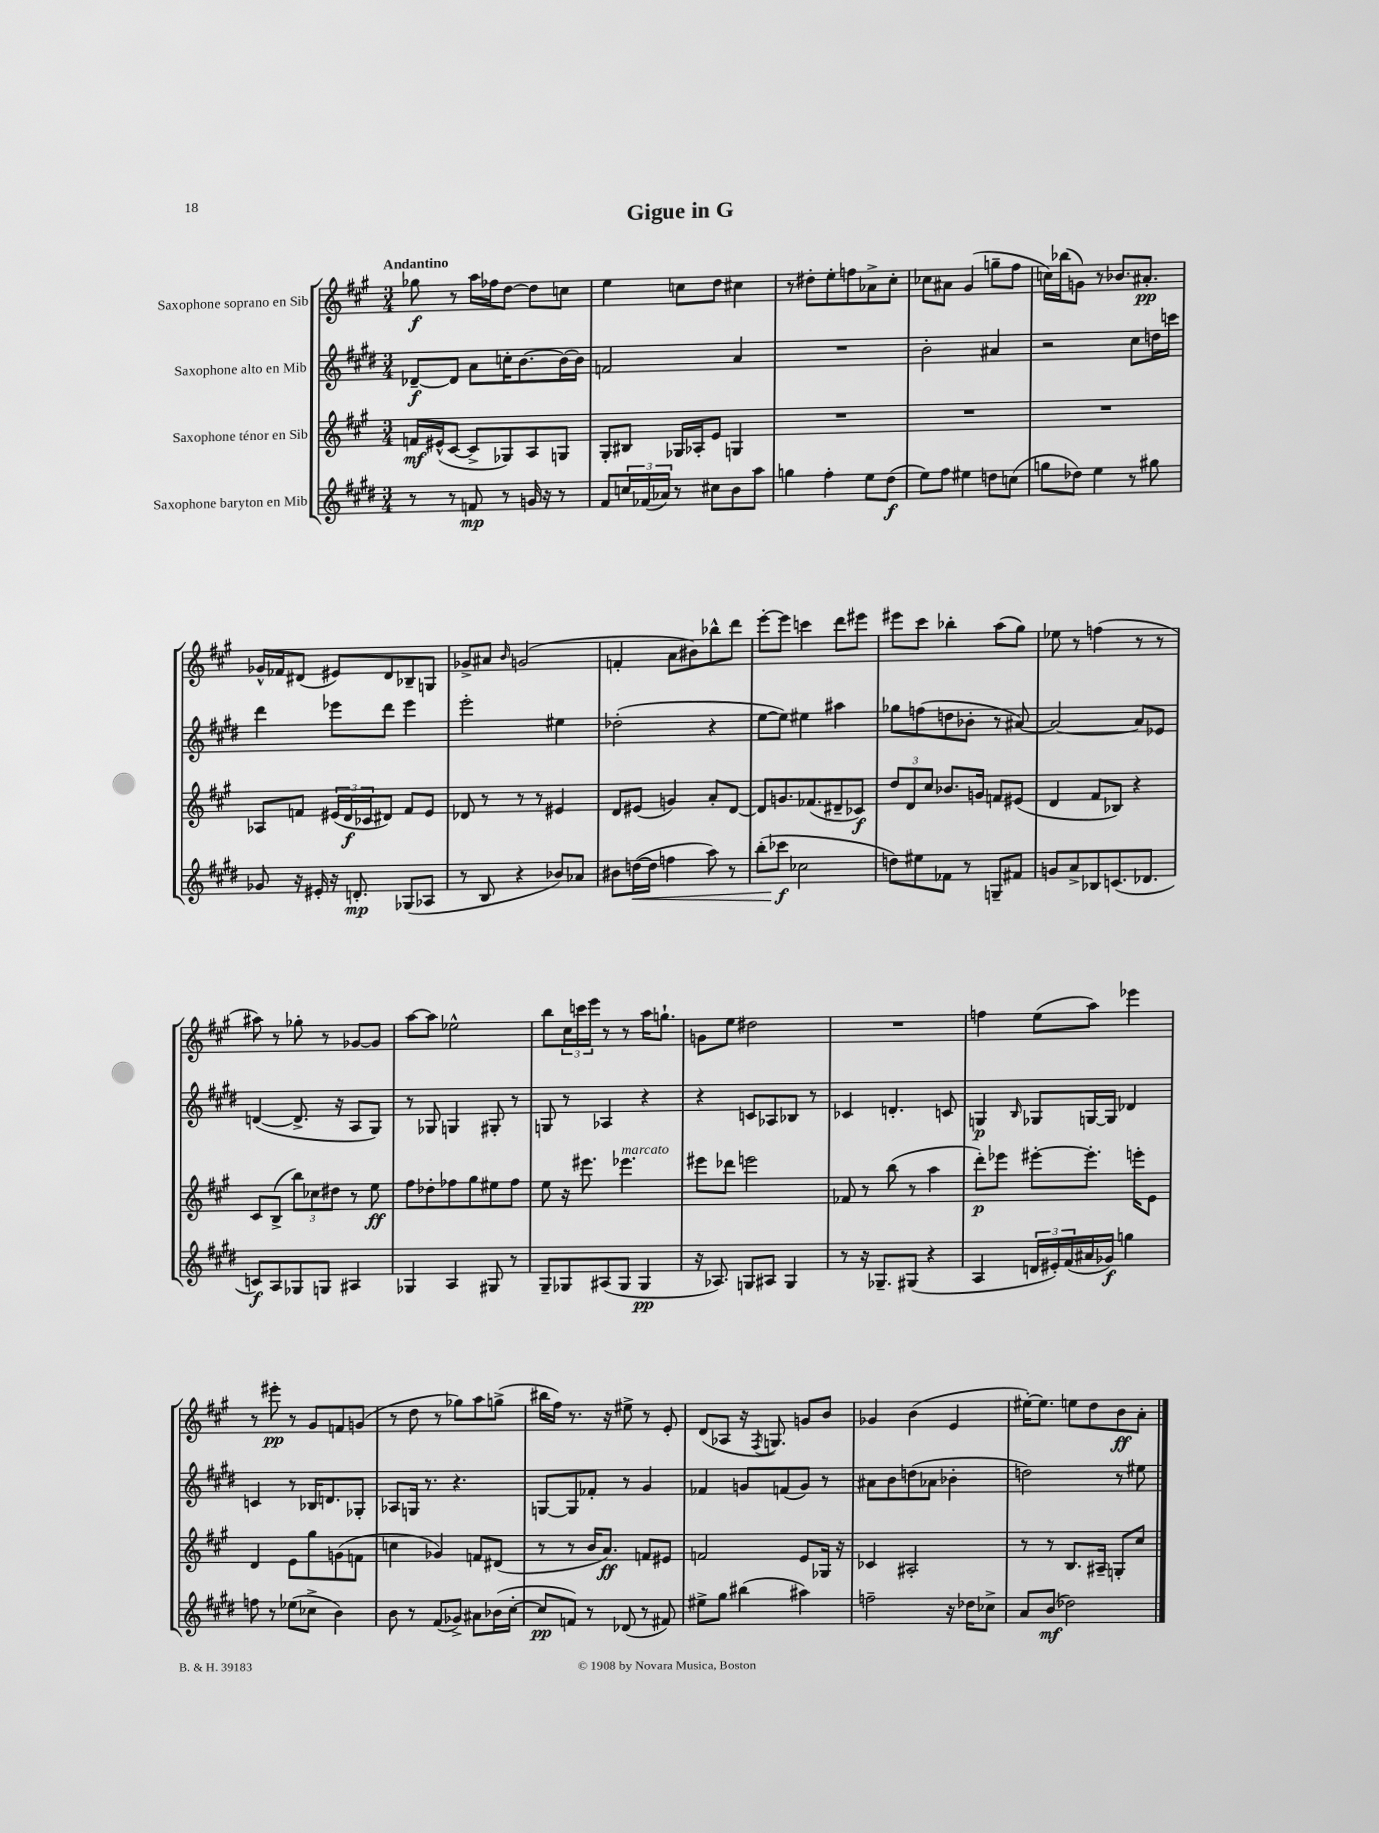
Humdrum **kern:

**kern	**kern	**kern	**kern
*staff4	*staff3	*staff2	*staff1
*clefG2	*clefG2	*clefG2	*clefG2
*k[f#c#g#d#]	*k[f#c#g#]	*k[f#c#g#d#]	*k[f#c#g#]
*M3/4	*M3/4	*M3/4	*M3/4
8r	16f	[8d-~	8gg-
.	(16e#^^	.	.
8r	[8c#	8d-]	8r
8f	8c#^]	8a	16aa
.	.	.	16ff-
8r	8G-)	16cc'	[8dd
.	.	[8.b	.
16g	8A	.	8dd]
16r	.	.	.
8r	8G	16b_	8cc
.	.	16b]	.
=	=	=	=
8f#	8G#'	2f	4ee
24cc	8B#	.	.
(24f-	.	.	.
24a-)	.	.	.
8r	16G-	.	8cc
.	16A-'	.	.
8cc#	8e	.	8dd
8b	4G	4a	4cc#
8aa	.	.	.
=	=	=	=
4gg	2.r	2.r	8r
.	.	.	8dd#'
4ff#'	.	.	8ee'
.	.	.	8ff
8ee	.	.	8a-^
(8dd#	.	.	8cc#'
=	=	=	=
8ee)	2.r	2b'	8cc-
8ff#	.	.	8a#
4ee#	.	.	(4g#
8dd	.	4a#	8gg~
(8cc	.	.	8ff#
=	=	=	=
8gg	2.r	2r	16cc)
.	.	.	(16bb-
8dd-)	.	.	8g)
4ee	.	.	8r
.	.	.	8.b-
8r	.	8cc#	.
.	.	.	8.a#'
8gg#	.	16dd	.
.	.	16ccc	.
=	=	=	=
8g-	8A-	4ddd#	16g-^^
.	.	.	16f-
16r	8f	.	(8d#
16e#'	.	.	.
16r	(24e#	8eee-	8e#)
.	24d	.	.
8.d'	.	.	.
.	24c-	.	.
.	8d#)	8ddd#	8d#
(8G-	8f	4eee-	8B-~
8A-	8e#	.	8G
=	=	=	=
8r	8d-	2eee'	8g-^
8B	8r	.	8a#
.	.	.	16qqb
4r	8r	.	(2g
.	8r	.	.
8b-)	4e#	4ee#	.
8a-	.	.	.
=	=	=	=
8b#	8d	(2dd-'	4f'
([16dd	(8e#	.	.
16dd]	.	.	.
4ff	4g)	.	8a
.	.	.	8b#)
8aa)	8a'	4r	8bb-^^
8r	[8d	.	8ddd
=	=	=	=
(8bb'	8d]	[8ee	[8eee'
8ccc-	8.g	8ee])	8eee]
2cc-	.	4ee#	4ccc
.	(8.f-	.	.
.	8d#~	4aa#	8ddd
.	8c-)	.	8eee#
=	=	=	=
8dd)	12dd	8gg-	8eee#
.	12d	.	.
8ee#	.	(8ff	8ccc#
.	12cc#	.	.
8f-	8.b-	8dd	4bb-'
8r	.	8b-'	.
.	16g	.	.
8G~	8f	8r	(8aa
8f#	(8e#	[8a#)	8gg#)
=	=	=	=
8g	4d	2a#_	8ee-
8a^	.	.	8r
8B-	8f#	.	(4ff
(8.c	8B-)	.	.
.	4r	8a#]	8r
8.d-	.	.	.
.	.	8e-	8r
=	=	=	=
8c)	8c#	([4d	8aa#)
8A	(8B^	.	8r
8G-	12bb)	8.d^]	8gg-'
.	12cc-	.	.
8G	.	.	8r
.	12dd#	.	.
.	.	16r	.
4A#	8r	8A	[8g-
.	8ee	8G#)	8g-]
=	=	=	=
4G-	8ff#	8r	[8aa
.	8dd-'	8G-	8aa]
4A	8ff-	4G	2ee-^^
.	8gg#	.	.
8G#	8ee#	8G#'	.
8r	8ff-	8r	.
=	=	=	=
8G#~	8ee	8G	8bb
8G-	16r	8r	24cc#
.	.	.	24ccc
.	8.eee#	.	.
.	.	.	24eee
(8A#	.	4A-	8r
8G-	4.eee-	.	8r
4G-	.	4r	16aa
.	.	.	8.gg`
=	=	=	=
16r	8eee#	4r	8g
8.A-)	.	.	.
.	8ddd-	.	8ee
8G	2eee	8c	2dd#
8A#	.	8A-	.
4G	.	8B-	.
.	.	8r	.
=	=	=	=
8r	8f-	4c-	2.r
16r	8r	.	.
8.G-~	.	.	.
.	(8bb	4.d'	.
(8G#	8r	.	.
4r	4aa	.	.
.	.	8c	.
=	=	=	=
4A	8ddd')	4G	4ff
.	8eee-	.	.
.	.	16qqB	.
24d	[8eee#'	8G-	(8ee
24e#')	.	.	.
(24f#	.	.	.
16a#	8.eee#']	[16G	8aa)
16g-)	.	16G]	.
4gg	.	4d-	4eee-
.	16eee'	.	.
.	8e	.	.
=	=	=	=
8ff	4d	4c	8r
8r	.	.	8eee#'
(8ee-	8e	8r	8r
8cc-^	8gg#	16B-	8g#
.	.	8.d	.
4b)	(8g	.	8f
.	8f	8G-'	(8g
=	=	=	=
8b	4cc	8A-	8r
8r	.	16G	8dd
.	.	8.r	.
(8f#	4g-)	.	8r
8g-^)	.	4.r	8gg-)
8a#	8f	.	8aa
(16b-	(8d#	.	(8gg^
[16cc#'	.	.	.
=	=	=	=
8cc#]	8r	[8G	16bb#
.	.	.	16ff#)
8f)	8r	8G]	8.r
8r	16b	8f-'	.
.	8.a)	.	16r
(8d-	.	8r	8ee#^
8r	8f	4g#	8r
8f#)	8e#	.	8e'
=	=	=	=
8ee#^	2f	4f-	(8d
8gg#	.	.	8A-
(4bb#	.	8g	16r
.	.	.	8qF#
.	.	.	8.G)
.	.	(8f	.
4aa#)	8e	8g)	8g
.	16G-	8r	8b
.	16r	.	.
=	=	=	=
2ff~	4c-	8a#	4g-
.	.	8b	.
.	2A#'	(8dd	(4b
.	.	8a-	.
16r	.	4b-'	4e
16dd-	.	.	.
8cc-^	.	.	.
=	=	=	=
8a	8r	2dd)	[16ee#')
.	.	.	8.ee#]
(8b	8r	.	.
2dd-)	8.B	.	8ee
.	.	.	8dd
.	16A#~	.	.
.	8G'	8r	8b
.	8cc#	8ee#	8a'
==	==	==	==
*-	*-	*-	*-
